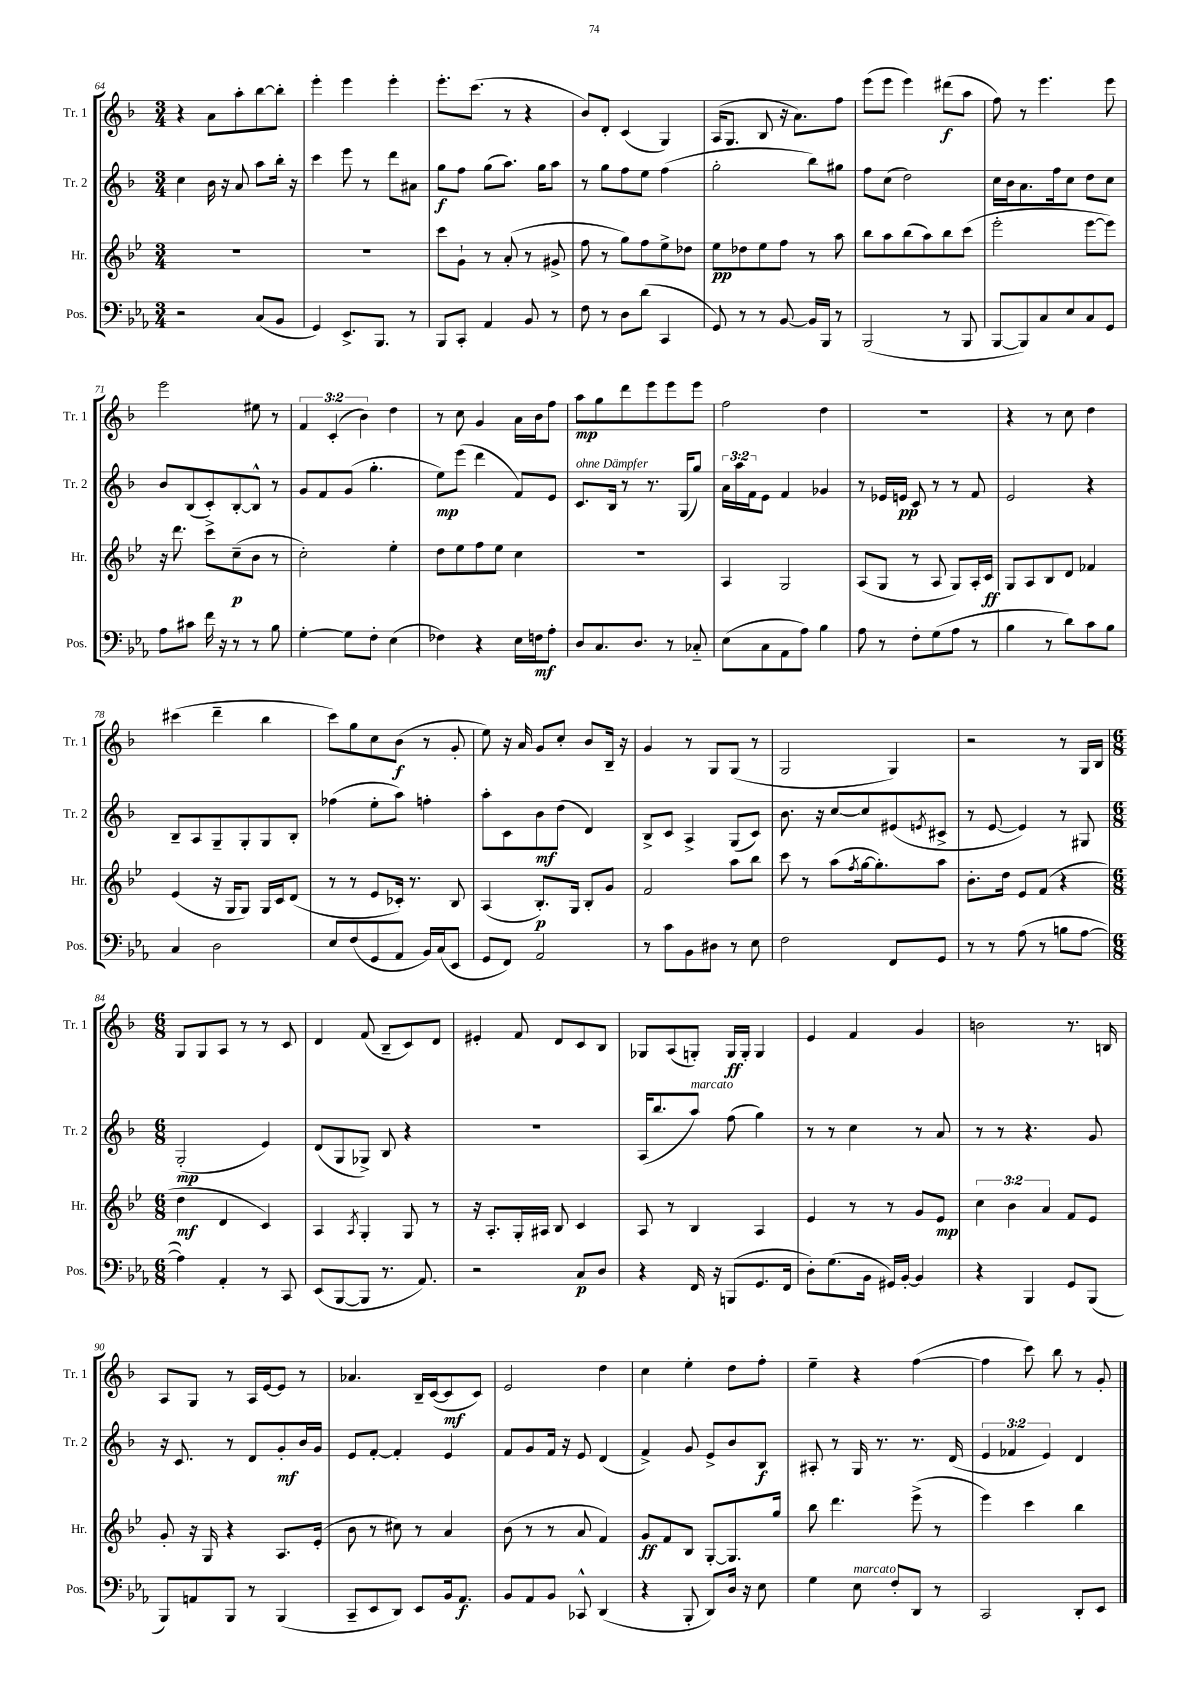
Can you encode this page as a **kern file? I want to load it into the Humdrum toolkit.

**kern	**kern	**kern	**kern
*staff4	*staff3	*staff2	*staff1
*clefF4	*clefG2	*clefG2	*clefG2
*k[b-e-a-]	*k[b-e-]	*k[b-]	*k[b-]
*M3/4	*M3/4	*M3/4	*M3/4
2r	2.r	4cc	4r
.	.	16b-	8a
.	.	16r	.
.	.	8a	8aa'
(8C	.	8aa	[8bb-
8BB-	.	16bb-'	8bb-']
.	.	16r	.
=	=	=	=
4GG)	2.r	4ccc	4eee'
8.EE-^	.	8eee	4eee
.	.	8r	.
8.BBB-	.	.	.
.	.	8ddd	4eee'
8r	.	8a#	.
=	=	=	=
8BBB-	8ccc	8gg	8.eee'
8CC'	8g`	8ff	.
.	.	.	(8.ccc
4AA-	8r	(8gg	.
.	(8a'	8.aa)	8r
8BB-	8r	.	4r
.	.	16gg	.
8r	8g#^	8aa	.
=	=	=	=
8F	8ff	8r	8b-)
8r	8r	8gg	8d'
8D	8gg)	8ff	(4c
(8d	8ff	8ee	.
4CC	8ee-^	(4ff	4G)
.	8dd-	.	.
=	=	=	=
8GG)	8ee-	2gg'	(16A
.	.	.	8.G
8r	8dd-	.	.
8r	8ee-	.	8B-
[8BB-	8ff	.	16r
.	.	.	8.a)
16BB-]	8r	8bb-)	.
16BBB-	.	.	.
8r	8aa	8gg#	8ff
=	=	=	=
(2BBB-	8bb-	8ff	(8eee
.	8aa	(8cc	8eee
.	(8bb-	2dd)	4eee)
.	8aa)	.	.
8r	8bb-	.	(8ddd#
8BBB-	(8ccc	.	8aa
=	=	=	=
[8BBB-	2eee-'	16cc	8ff)
.	.	16b-	.
8BBB-])	.	8.a	8r
8C	.	.	4.eee
.	.	16ff	.
8E-	.	8cc	.
8C	[8eee-	8dd	.
8GG	8eee-])	8cc	8eee
=	=	=	=
8A-	16r	8b-	2eee
.	8.ddd	.	.
8c#	.	(8B-	.
16f	8ccc^	8c')	.
16r	.	.	.
8r	(8cc~	[8B-'	.
8r	8b-	8B-^^]	8ee#
8B-	8r	8r	8r
=	=	=	=
[4G'	2cc')	8g	6f
.	.	8f	.
.	.	.	(6c'
8G]	.	(8g	.
.	.	.	6b-)
8F'	.	4.gg'	.
(4E-	4ee-'	.	4dd
=	=	=	=
4F-)	8dd	8ee)	8r
.	8ee-	(8eee	8cc
4r	8ff	4ddd	4g
.	8ee-	.	.
16E-	4cc	8f)	16a
16F	.	.	16b-
8A-'	.	8e	8ff
=	=	=	=
8D	2.r	8.c	8aa
8.C	.	.	8gg
.	.	16B-	.
.	.	8r	8ddd
8.D	.	.	.
.	.	8.r	8eee
8r	.	.	8eee
.	.	(16G	.
8C-'~	.	8gg)	8eee
=	=	=	=
(8E-	4A	24a	2ff
.	.	24aa	.
.	.	24f	.
8C	.	8e	.
8AA-	2G	4f	.
8A-)	.	.	.
4B-	.	4g-	4dd
=	=	=	=
8A-	(8A	8r	2.r
8r	8G	16e-	.
.	.	16e	.
8F'	8r	8c	.
(8G	8A	8r	.
8A-	8G)	8r	.
8r	16A'	8f	.
.	16c	.	.
=	=	=	=
4B-	8G	2e	4r
.	8A	.	.
8r	8B-	.	8r
8d)	8d	.	8cc
8c	4f-	4r	4dd
8B-	.	.	.
=	=	=	=
4C	(4e-	8B-~	(4ccc#
.	.	8A	.
2D	16r	8G~	4ddd~
.	16G	.	.
.	8G)	8G'	.
.	16G	8G	4bb-
.	16c	.	.
.	(8d	8B-'	.
=	=	=	=
8E-	8r	(4ff-	8ccc)
(8F	8r	.	8gg
8GG	8e-	8ee'	8cc
8AA-	16c-')	8aa)	(8b-
.	8.r	.	.
16BB-)	.	4ff'	8r
(16C	.	.	.
8EE-	8B-	.	8g'
=	=	=	=
8GG	(4A	8aa'	8ee)
8FF)	.	8c	16r
.	.	.	16a
2AA-	8.B-')	8b-	8g
.	.	(8dd	8cc'
.	16G	.	.
.	8B-'	4d)	8b-
.	8g	.	16B-~
.	.	.	16r
=	=	=	=
8r	2f	8B-^	4g
8c	.	8c	.
8BB-	.	4A^	8r
8D#	.	.	8G
8r	8aa	(8G	(8G
8E-	8bb-	8c)	8r
=	=	=	=
2F	8ccc	8.b-	2G
.	8r	.	.
.	.	16r	.
.	(8aa	[8cc	.
.	8qff	.	.
.	[16gg	8cc]	.
.	8.gg'])	.	.
8FF	.	(8e#	4G)
.	.	8qe	.
8GG	8aa	8c#^	.
=	=	=	=
8r	8.b-'	8r	2r
8r	.	[8e	.
.	16dd	.	.
(8A-	8e-	4e])	.
8r	(8f	.	.
8B	4r	8r	8r
[8A-	.	8G#	16G
.	.	.	16B-
=	=	=	=
*M6/8	*M6/8	*M6/8	*M6/8
4A-])	4dd	(2G'	8G
.	.	.	8G
4AA-'	4d	.	8A
.	.	.	8r
8r	4c)	4e)	8r
8CC	.	.	8c
=	=	=	=
(8EE-	4A	(8d	4d
[8BBB-	.	8G	.
.	8qA	.	.
8BBB-]	4G'	8G-^)	(8f
8.r	.	8B-	8B-~
.	8G	4r	8c)
8.AA-)	.	.	.
.	8r	.	8d
=	=	=	=
2r	16r	2.r	4e#'
.	8.A'	.	.
.	16G'	.	8f
.	16A#	.	.
.	8B-	.	8d
8C	4c	.	8c
8D	.	.	8B-
=	=	=	=
4r	8A	(16A	8G-
.	.	8.bb-	.
.	8r	.	(8A
16FF	4B-	8aa)	8G')
16r	.	.	.
(8BBB	.	(8ff	16G
.	.	.	16G'
8.GG	4A	4gg)	4G
16FF	.	.	.
=	=	=	=
8D')	4e-	8r	4e
(8.G	.	8r	.
.	8r	4cc	4f
16BB-	.	.	.
16GG#)	8r	.	.
[16BB-'	.	.	.
4BB-]	8g	8r	4g
.	8e-	8a	.
=	=	=	=
4r	6cc	8r	2b
.	.	8r	.
.	6b-	.	.
4BBB-	.	4.r	.
.	6a	.	.
8GG	8f	.	8.r
(8BBB-	8e-	8g	.
.	.	.	16B
=	=	=	=
8BBB-)	8g'	16r	8A
.	.	8.c	.
8AA	16r	.	8G
.	16G	.	.
8BBB-	4r	8r	8r
8r	.	8d	16A
.	.	.	[16e
(4BBB-	8.A	8g'	8e]
.	.	16b-	8r
.	(16e-'	16g	.
=	=	=	=
8CC~	8b-	8e	4.a-
8EE-	8r	[8f'	.
8DD)	8cc#)	4f']	.
8EE-	8r	.	16B-~
.	.	.	([16c
16BB-	4a	4e	8c]
8.AA-	.	.	.
.	.	.	8c)
=	=	=	=
8BB-	(8b-	8f	2e
8AA-	8r	8g	.
8BB-	8r	16f	.
.	.	16r	.
8CC-^^	8a	8e	.
(4DD	4f)	(4d	4dd
=	=	=	=
4r	8g	4f^)	4cc
.	8f	.	.
8BBB-'	8B-	8g	4ee'
8DD)	[8G'	8e^	.
16D	8.G]	8b-	8dd
16r	.	.	.
8E-	.	8B-	8ff'
.	16gg	.	.
=	=	=	=
4G	8bb-	8A#'	4ee~
.	4.ddd	8r	.
8E-	.	16G	4r
.	.	8.r	.
8F'	.	.	.
8DD	(8eee-^	8.r	([4ff
8r	8r	.	.
.	.	(16d	.
=	=	=	=
2CC	4eee-)	6e	4ff]
.	.	6f-	.
.	4ccc	.	8ccc)
.	.	6e)	.
.	.	.	8bb-
8DD'	4bb-	4d	8r
8EE-	.	.	8g'
==	==	==	==
*-	*-	*-	*-
